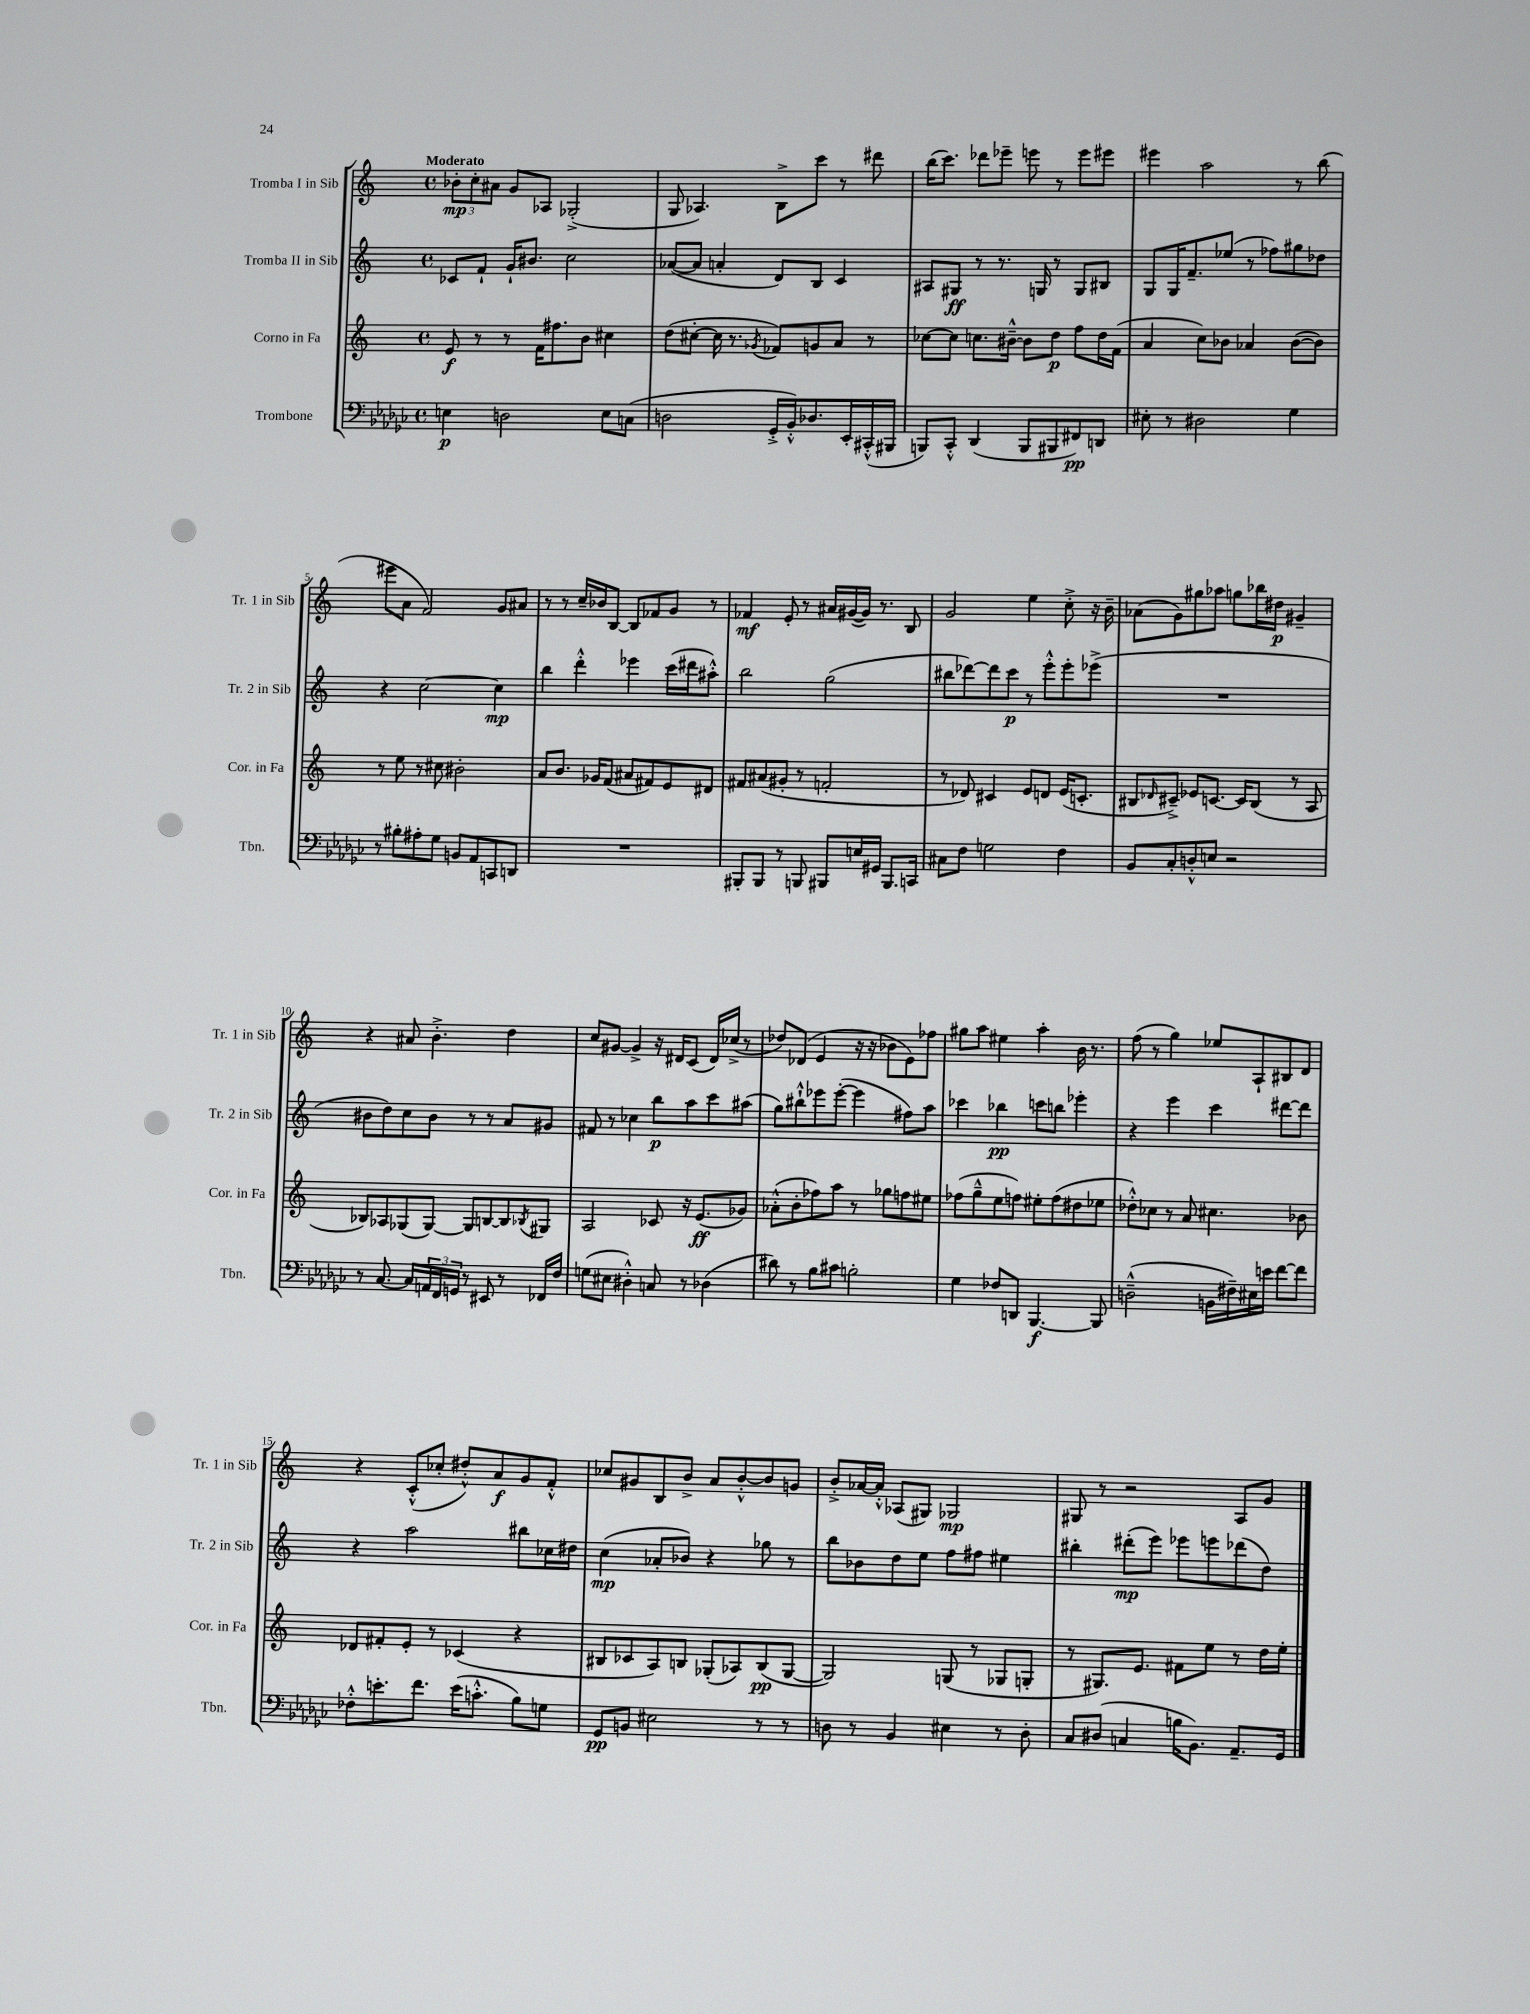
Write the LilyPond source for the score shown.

<<
\new StaffGroup <<
\new Staff = "s0" \with { instrumentName = "Tromba I in Sib" shortInstrumentName = "Tr. 1 in Sib" } {
    \clef treble \key c \major \defaultTimeSignature \time 4/4 \tempo "Moderato"
    \tuplet 3/2 { bes'8-.\mp c''8-. ais'8 } g'8 aes8 ges2-.->( |
    g8 aes4.) b8-> c'''8 r8 dis'''8 |
    b''16( c'''8.) des'''8 ees'''8-- e'''8 r8 e'''8 eis'''8 |
    eis'''4 a''2 r8 b''8( |
    eis'''8 a'8 f'2) g'8 ais'8 |
    r8 r8 c''16-- bes'16 b8~ b8 fes'8 g'8 r8 |
    fes'4\mf e'8-. r8 ais'16 gis'16~( gis'16) r8. b8 |
    g'2 e''4 c''8-.-> r16 b'16-- |
    aes'8( g'8) gis''8 aes''8 g''8 bes''16 dis''16\p gis'4-- |
    r4 ais'8 b'4.-.-> d''4 |
    c''8 gis'8~ gis'4-> r16 dis'16 c'8( dis'16) ces''16->( r8 |
    des''8) des'8( e'4 r16 r16 bes'8 e'8) fes''8 |
    gis''8 a''8 eis''4 a''4-. b'16 r8. |
    f''8( r8 g''4) ees''8 a8-! bis8 d'8 |
    r4 c'8-.-^( ces''8-. dis''8-.-^) a'8\f g'8 f'8-.-^ |
    ces''8 gis'8 b8 b'8-> a'8 b'8~-.-^ b'8 g'8 |
    b'8-.-> aes'16~ aes'16-.-^ aes8( gis8) ges2\mp |
    gis8 r8 r2 a8 g'8 \bar "|." |
}
\new Staff = "s1" \with { instrumentName = "Tromba II in Sib" shortInstrumentName = "Tr. 2 in Sib" } {
    \clef treble \key c \major \defaultTimeSignature \time 4/4
    ces'8 f'8-! g'16-! bis'8. c''2 |
    aes'8~( aes'8 a'4-. d'8) b8 c'4 |
    ais8 gis8\ff r8 r8. g16 r8 g8 bis8 |
    g8 g16 f'8.-- ees''8( r8 fes''8) gis''8 des''8 |
    r4 c''2~ c''4\mp |
    b''4 d'''4-.-^ ees'''4 c'''16( dis'''16 ais''8-.-^) |
    b''2 g''2( |
    bis''8 des'''8~) des'''8 c'''8\p r8 e'''8-.-^ e'''8-. ees'''8->( |
    R1 |
    bis'8 d''8) c''8 bis'8 r8 r8 a'8 gis'8 |
    fis'8 r8 ces''4 b''8\p a''8 c'''8 ais''8( |
    g''8) bis''8-!-^ ees'''8 ees'''8~-.( ees'''4 fis''8) a''8 |
    ces'''4 bes''4\pp c'''8 b''8 ees'''4-. |
    r4 e'''4 c'''4 dis'''8~ dis'''8 |
    r4 a''2 bis''8 ces''16 dis''16 |
    c''4\mp( aes'8-. bes'8) r4 ges''8 r8 |
    b''8 bes'8 d''8 e''8 f''8 fis''8 eis''4 |
    bis''4-. dis'''8-.\mp( e'''8) ees'''8 e'''8 des'''8( d''8) \bar "|." |
}
\new Staff = "s2" \with { instrumentName = "Corno in Fa" shortInstrumentName = "Cor. in Fa" } {
    \clef treble \key c \major \defaultTimeSignature \time 4/4
    e'8\f r8 r8 f'16 fis''8. b'8 cis''4 |
    d''8( cis''8~-. cis''16 r8. \acciaccatura { ges'8 } fes'8) g'8 a'8 r8 |
    ces''8~ ces''8 c''8. bis'16~---^ bis'8 d''8\p f''8 d''16 f'16( |
    a'4 c''8) bes'8 aes'4 bes'8~( bes'8) |
    r8 e''8 r8 cis''8 bis'2-. |
    a'8 b'8. ges'16 f'8( ais'8 fis'8) e'8 dis'8 |
    fis'8 ais'8( gis'8-. r8 f'2-. |
    r8 des'8) cis'4 e'8 d'8 e'16( c'8.-. |
    bis8 \grace { des'16 } cis'8--->) ees'8 c'8.~ c'16 bis8( r8 a8 |
    bes8) aes8 ges8( ges8~) ges8 b8~ b8 \acciaccatura { bes8 } gis8 |
    a2 ces'8 r16 e'8.\ff( ges'8) |
    aes'8-.-^( b'8-. fes''8) a''8 r8 ges''8 f''8 eis''8 |
    fes''8( g''8---^ e''8 f''8) eis''8-. f''8( dis''8 ees''8 |
    des''8-.-^) ces''8 r8 a'8 cis''4. bes'8 |
    des'8 fis'8-. e'8-. r8 ces'4( r4 |
    bis8 ces'8 a8) b8 ges8-.( aes8) b8\pp( ges8~ |
    ges2) g8( r8 ges8 g8-. |
    r8 gis8.) e'8. fis'8 e''8 r8 d''16 e''16-. \bar "|." |
}
\new Staff = "s3" \with { instrumentName = "Trombone" shortInstrumentName = "Tbn." } {
    \clef bass \key ges \major \defaultTimeSignature \time 4/4
    e4\p d2 e8 c8( |
    d2 ges,16-.-> bes,16-.-^) des8. ees,16-. cis,16-.-^( bis,,16 |
    b,,8) ces,8-.-^ des,4( b,,8 bis,,8 fis,8\pp) d,8 |
    eis8-. r8 dis2 ges4 |
    r8 bis8-. ais8-. ges8 b,8 aes,8 c,8 d,8 |
    R1 |
    bis,,8-. bis,,8 r8 b,,8 bis,,8 e16 gis,16 bis,,8. c,16 |
    cis8 f8 g2 f4 |
    bes,8 ces8-. d8-.-^ e8 r2 |
    r8 ces8.~ ces16 \tuplet 3/2 { a,16 f,16 g,16 } r8 eis,8 r8 fes,16 f16 |
    g8( eis8 dis4-.-^) c8 r8 des4( |
    dis'8) r8 bes8 cis'8 b2-. |
    ges4 fes8 d,8 bes,,4.~\f bes,,8 |
    d2---^( b,16 fis16--) eis16 e'16 f'8~ f'8 |
    fes8-.-^ e'8.-. f'8. e'16( c'8.-.-^ bes8) g8 |
    ges,8\pp b,8 eis2 r8 r8 |
    d8 r8 bes,4 eis4 r8 d8-. |
    ces8 dis8( c4 b16 bes,8.) aes,8.-- ges,16 \bar "|." |
}
>>
>>
